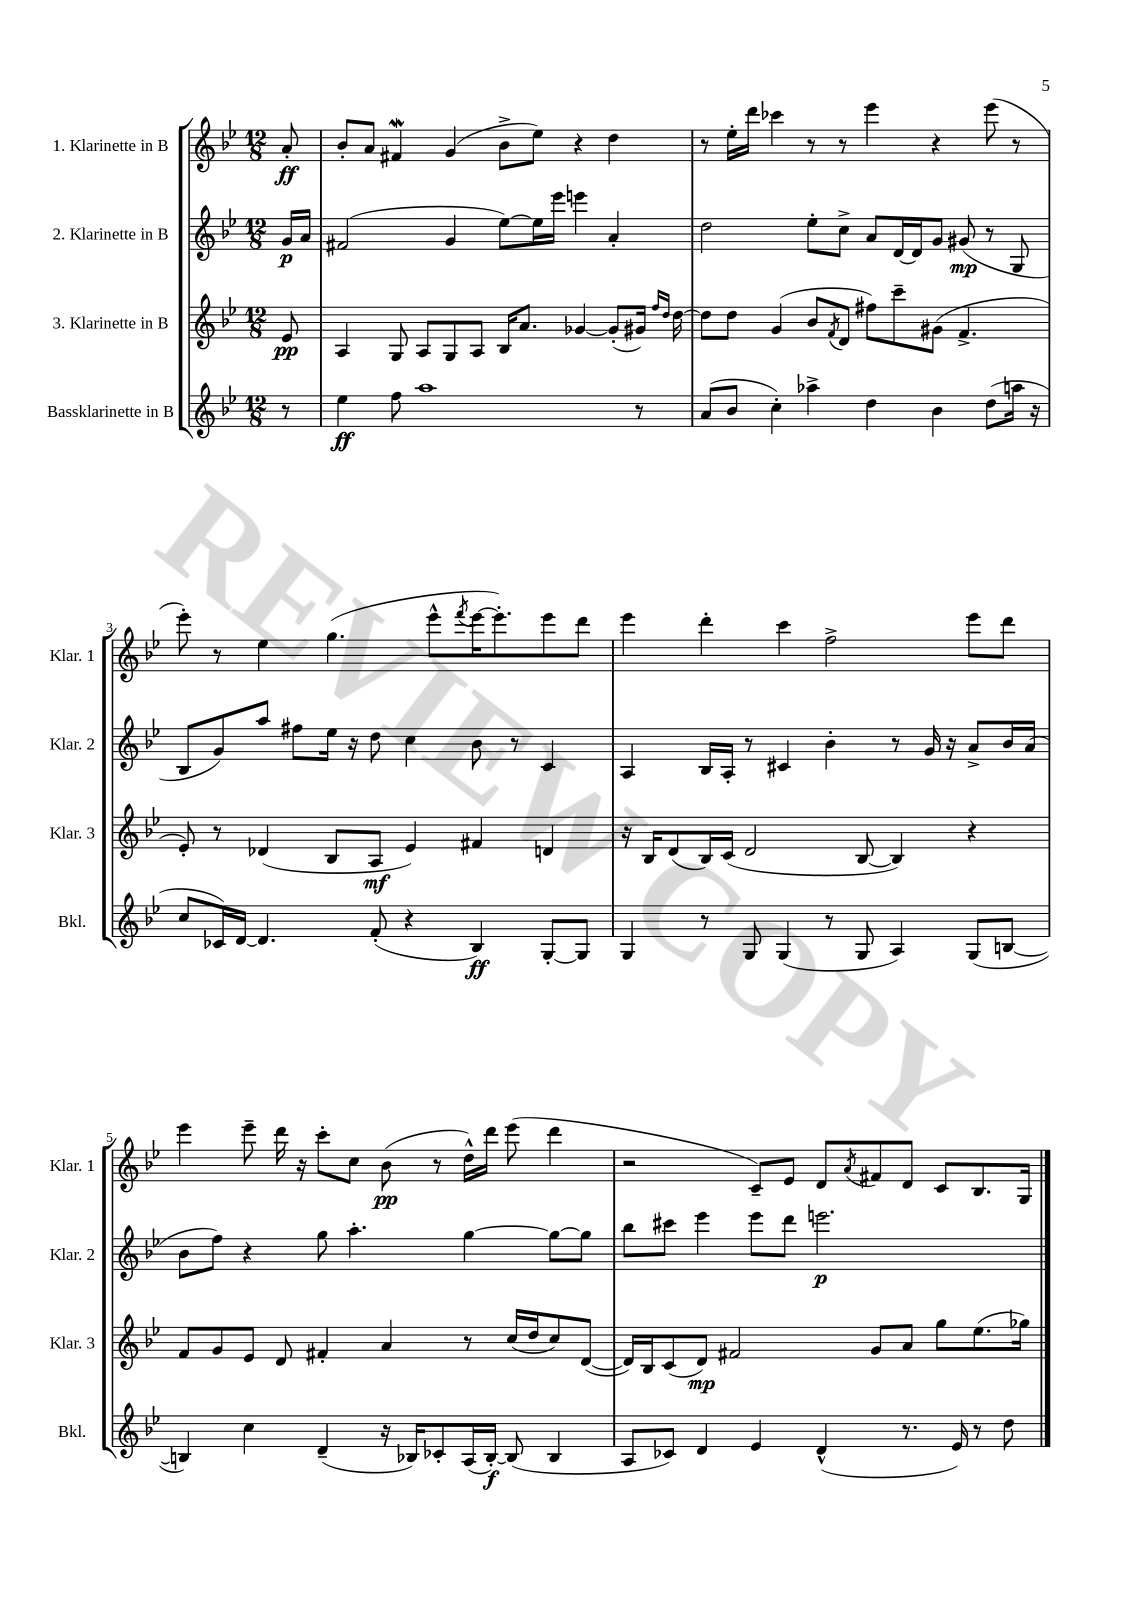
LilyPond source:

<<
\new StaffGroup <<
\new Staff = "s0" \with { instrumentName = "1. Klarinette in B" shortInstrumentName = "Klar. 1" } {
    \clef treble \key bes \major \numericTimeSignature \time 12/8 \partial 8
    a'8-.\ff |
    bes'8-. a'8 fis'4\mordent g'4( bes'8-> ees''8) r4 d''4 |
    r8 ees''16-. d'''16 ces'''4 r8 r8 ees'''4 r4 ees'''8( r8 |
    ees'''8-.) r8 ees''4 g''4.( ees'''8-^ \acciaccatura { f'''8 } ees'''16~ ees'''8.-.) ees'''8 d'''8 |
    ees'''4 d'''4-. c'''4 f''2-> ees'''8 d'''8 |
    ees'''4 ees'''8-- d'''16 r16 c'''8-. c''8 bes'8\pp( r8 d''16-^) d'''16 ees'''8( d'''4 |
    r2 c'8--) ees'8 d'8 \acciaccatura { a'8 } fis'8 d'8 c'8 bes8. g16 \bar "|." |
}
\new Staff = "s1" \with { instrumentName = "2. Klarinette in B" shortInstrumentName = "Klar. 2" } {
    \clef treble \key bes \major \numericTimeSignature \time 12/8 \partial 8
    g'16\p a'16 |
    fis'2( g'4 ees''8~) ees''16 ees'''16 e'''4 a'4-. |
    d''2 ees''8-. c''8-> a'8 d'16~ d'16 g'8 gis'8\mp( r8 g8 |
    bes8 g'8) a''8 fis''8 ees''16 r16 d''8 c''4 bes'8 r8 c'4 |
    a4 bes16 a16-. r8 cis'4 bes'4-. r8 g'16 r16 a'8-> bes'16 a'16( |
    bes'8 f''8) r4 g''8 a''4.-. g''4~ g''8~ g''8 |
    bes''8 cis'''8 ees'''4 ees'''8 d'''8 e'''2.\p \bar "|." |
}
\new Staff = "s2" \with { instrumentName = "3. Klarinette in B" shortInstrumentName = "Klar. 3" } {
    \clef treble \key bes \major \numericTimeSignature \time 12/8 \partial 8
    ees'8\pp |
    a4 g8 a8 g8 a8 bes16 a'8. ges'4~ ges'8-.( gis'16) \grace { f''16 d''16 } d''16~ |
    d''8 d''8 g'4( bes'8 \acciaccatura { f'8 } d'8 fis''8) c'''8-- gis'8( f'4.-> |
    ees'8-.) r8 des'4( bes8 a8\mf ees'4) fis'4 d'4 |
    r16 bes16 d'8( bes16) c'16( d'2 bes8~ bes4) r4 |
    f'8 g'8 ees'8 d'8 fis'4-. a'4 r8 c''16( d''16 c''8) d'8~( |
    d'16) bes16 c'8( d'8\mp) fis'2 g'8 a'8 g''8 ees''8.( ges''16) \bar "|." |
}
\new Staff = "s3" \with { instrumentName = "Bassklarinette in B" shortInstrumentName = "Bkl." } {
    \clef treble \key bes \major \numericTimeSignature \time 12/8 \partial 8
    r8 |
    ees''4\ff f''8 a''1 r8 |
    a'8( bes'8 c''4-.) aes''4-> d''4 bes'4 d''8( a''16 r16 |
    c''8 ces'16) d'16~ d'4. f'8-.( r4 bes4\ff) g8~-. g8 |
    g4 r8 g8 g4( r8 g8 a4) g8( b8~ |
    b4) c''4 d'4--( r16 bes16) ces'8-. a16( bes16~-.\f) bes8( bes4 |
    a8 ces'8) d'4 ees'4 d'4-^( r8. ees'16) r8 d''8 \bar "|." |
}
>>
>>
